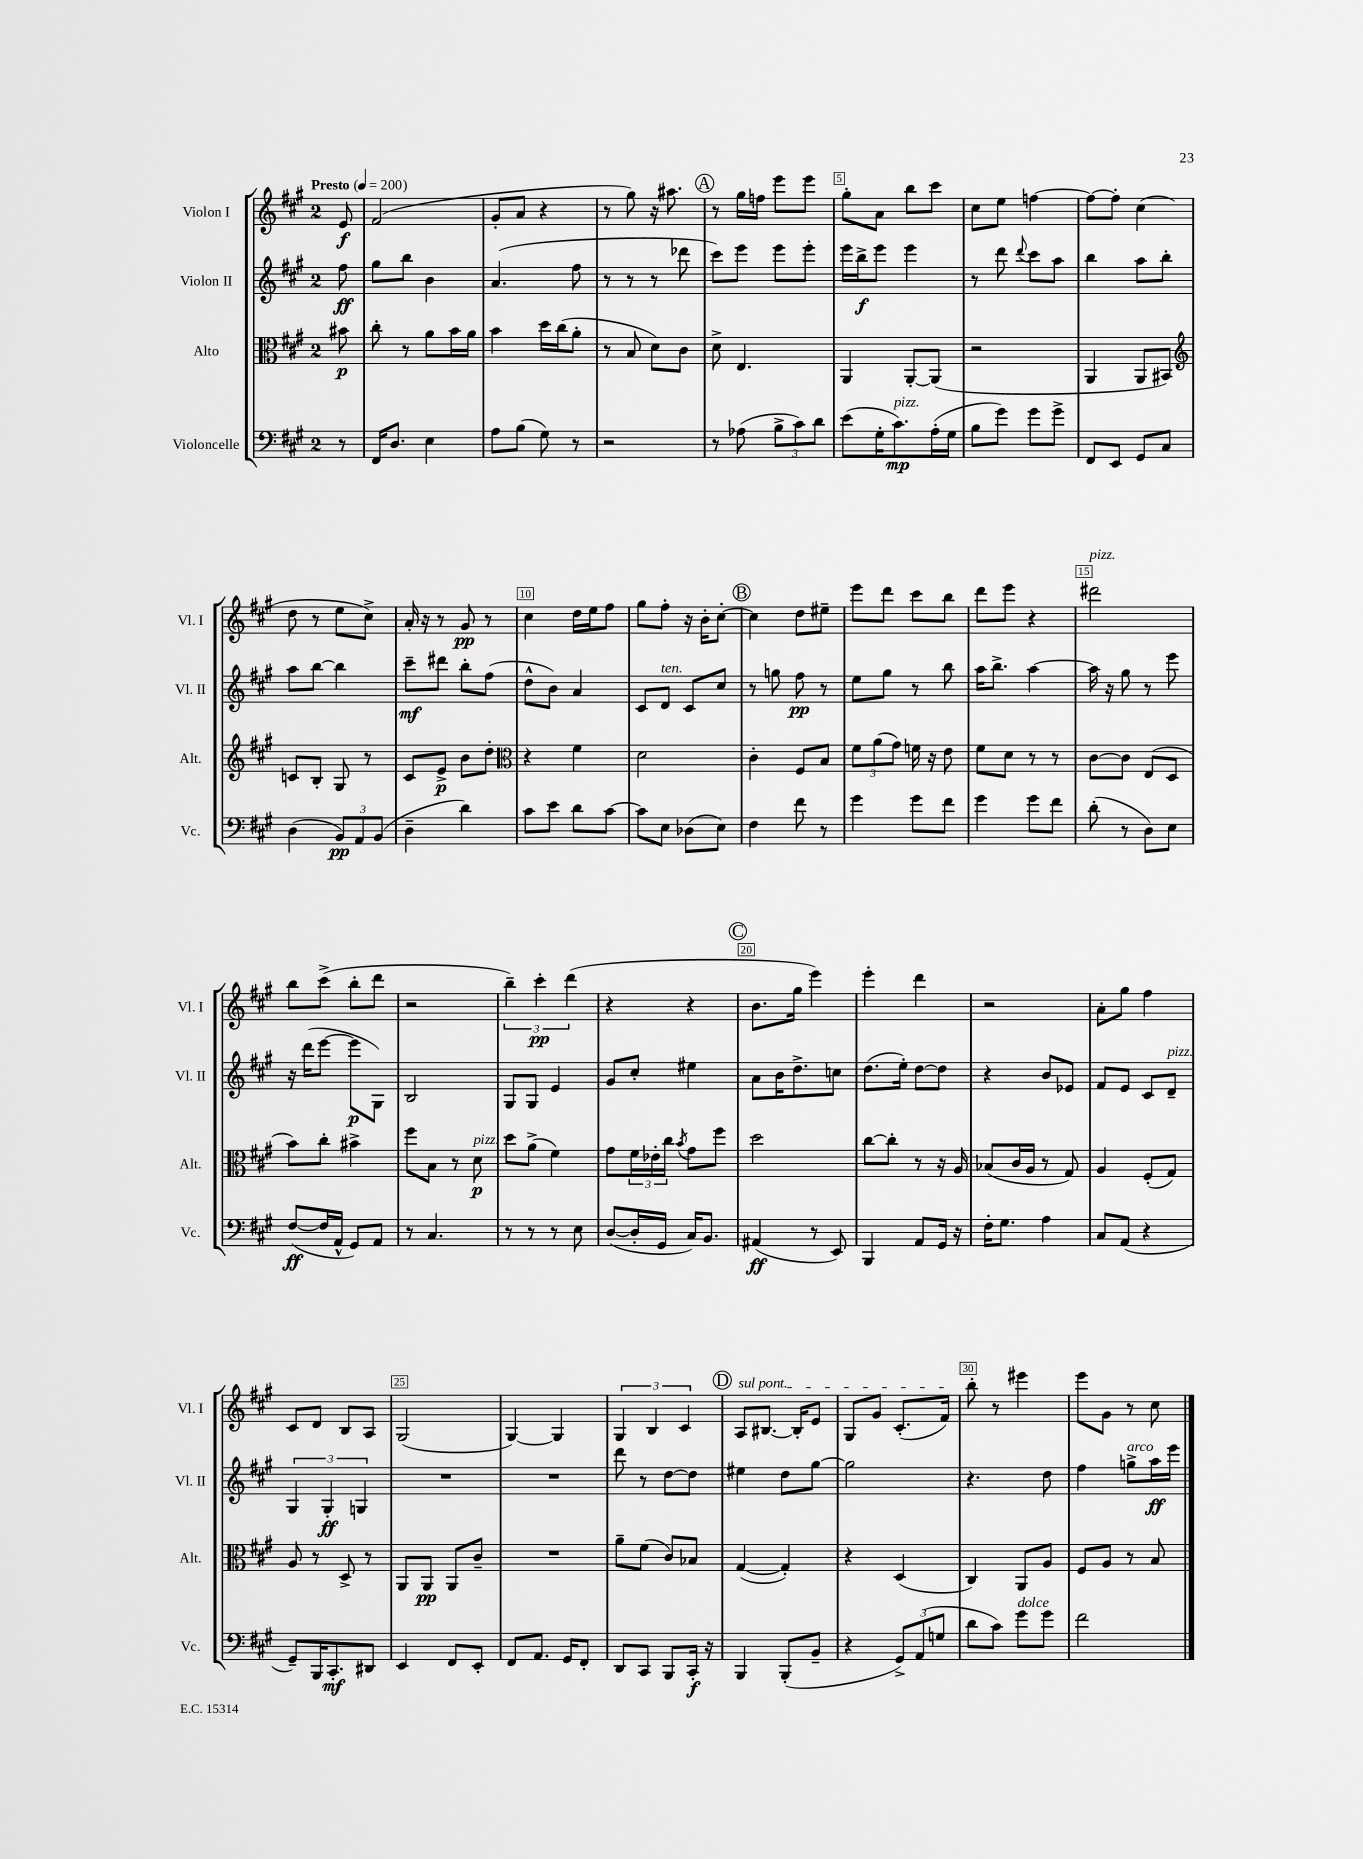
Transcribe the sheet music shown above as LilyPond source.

<<
\new StaffGroup <<
\new Staff = "s0" \with { instrumentName = "Violon I" shortInstrumentName = "Vl. I" } {
    \clef treble \key a \major \once \override Staff.TimeSignature.style = #'single-digit \time 2/4 \partial 8 \tempo "Presto" 4 = 200
    e'8\f |
    fis'2( |
    gis'8-. a'8 r4 |
    r8 gis''8) r16 ais''8. |
    \mark \markup { \circle "A" } r8 gis''16 f''16 e'''8 e'''8 |
    gis''8-. a'8 b''8 cis'''8 |
    cis''8 e''8 f''4~ |
    f''8~ f''8-. cis''4( |
    d''8 r8 e''8 cis''8->) |
    a'16-. r16 r8 gis'8\pp r8 |
    cis''4 d''16 e''16 fis''8 |
    gis''8 fis''8-. r16 b'16-. cis''8~-. |
    \mark \markup { \circle "B" } cis''4 d''8 eis''8-- |
    e'''8 d'''8 cis'''8 b''8 |
    d'''8 e'''8 r4 |
    dis'''2^\markup { \italic "pizz." } |
    b''8 cis'''8->( b''8-. d'''8 |
    r2 |
    \tuplet 3/2 { b''4--) cis'''4-.\pp d'''4( } |
    r4 r4 |
    \mark \markup { \circle "C" } b'8. gis''16 e'''4) |
    e'''4-. d'''4 |
    r2 |
    a'8-. gis''8 fis''4 |
    cis'8 d'8 b8 a8 |
    gis2( |
    gis4~) gis4 |
    \tuplet 3/2 { gis4 b4 cis'4 } |
    \mark \markup { \circle "D" } \once \override TextSpanner.bound-details.left.text = \markup { \italic "sul pont." } a8\startTextSpan bis8.~ bis16-. e'8 |
    gis8 gis'8 cis'8.-.( fis'16\stopTextSpan) |
    b''8-. r8 eis'''4 |
    e'''8 gis'8 r8 cis''8 \bar "|." |
}
\new Staff = "s1" \with { instrumentName = "Violon II" shortInstrumentName = "Vl. II" } {
    \clef treble \key a \major \once \override Staff.TimeSignature.style = #'single-digit \time 2/4 \partial 8
    fis''8\ff |
    gis''8 b''8 b'4 |
    a'4.( fis''8 |
    r8 r8 r8 des'''8 |
    \mark \markup { \circle "A" } cis'''8) e'''8 e'''8 e'''8-. |
    e'''16 b''16->\f e'''8 e'''4 |
    r8 d'''8 \appoggiatura { d'''8 } cis'''8 a''8 |
    b''4 a''8 b''8-. |
    a''8 b''8~ b''4 |
    cis'''8--\mf dis'''8 b''8-. fis''8( |
    d''8-^ b'8) a'4 |
    cis'8 d'8^\markup { \italic "ten." } cis'8 cis''8 |
    \mark \markup { \circle "B" } r8 g''8 fis''8\pp r8 |
    e''8 gis''8 r8 b''8 |
    a''16 b''8.-> a''4~ |
    a''16 r16 gis''8 r8 e'''8 |
    r16 d'''16( e'''8~ e'''8\p gis8) |
    b2 |
    gis8 gis8 e'4 |
    gis'8 cis''8-. eis''4 |
    \mark \markup { \circle "C" } a'8 b'16 d''8.-> c''8 |
    d''8.( e''16-.) d''8~ d''8 |
    r4 b'8 ees'8 |
    fis'8 e'8 cis'8 d'8--^\markup { \italic "pizz." } |
    \tuplet 3/2 { gis4 gis4-.\ff g4 } |
    R2 |
    R2 |
    d'''8 r8 d''8~ d''8 |
    \mark \markup { \circle "D" } eis''4 d''8 gis''8~ |
    gis''2 |
    r4. d''8 |
    fis''4 g''8->^\markup { \italic "arco" } a''16\ff e'''16 \bar "|." |
}
\new Staff = "s2" \with { instrumentName = "Alto" shortInstrumentName = "Alt." } {
    \clef alto \key a \major \once \override Staff.TimeSignature.style = #'single-digit \time 2/4 \partial 8
    bis'8\p |
    cis''8-. r8 a'8 b'16 a'16 |
    b'4 d''16 cis''16( a'8-. |
    r8 b8 d'8) cis'8 |
    \mark \markup { \circle "A" } d'8-> e4. |
    a,4 a,8~-. a,8( |
    r2 |
    a,4 a,8 bis,8) |
    \clef treble c'8 b8-. gis8 r8 |
    cis'8 e'8->\p b'8 d''8-. |
    \clef alto r4 fis'4 |
    d'2 |
    \mark \markup { \circle "B" } cis'4-. fis8 b8 |
    \tuplet 3/2 { fis'8 a'8( gis'8) } f'16 r16 e'8 |
    fis'8 d'8 r8 r8 |
    cis'8~ cis'8 e8( d8 |
    b'8) cis''8-. bis'4-> |
    fis''8 b8 r8 d'8\p^\markup { \italic "pizz." } |
    d''8 a'8->( fis'4) |
    gis'8 \tuplet 3/2 { fis'16 ees'16-. cis''16 } \acciaccatura { b'8 } gis'8 fis''8 |
    \mark \markup { \circle "C" } d''2 |
    cis''8~ cis''8-. r8 r16 a16 |
    bes8( cis'16 a16 r8 gis8) |
    a4 fis8-.( gis8) |
    a8 r8 d8-> r8 |
    a,8 a,8\pp a,8 cis'8-- |
    R2 |
    a'8-- fis'8( cis'8) bes8 |
    \mark \markup { \circle "D" } gis4~( gis4-.) |
    r4 d4( |
    cis4) a,8 a8 |
    fis8 a8 r8 b8 \bar "|." |
}
\new Staff = "s3" \with { instrumentName = "Violoncelle" shortInstrumentName = "Vc." } {
    \clef bass \key a \major \once \override Staff.TimeSignature.style = #'single-digit \time 2/4 \partial 8
    r8 |
    fis,16 d8. e4 |
    a8 b8( gis8) r8 |
    r2 |
    \mark \markup { \circle "A" } r8 aes8( \tuplet 3/2 { b8-> cis'8) d'8 } |
    e'8( gis16-. cis'8.\mp^\markup { \italic "pizz." }) a16-.( gis16 |
    b8 gis'8) gis'8 gis'8-> |
    fis,8 e,8 gis,8 cis8 |
    d4( \tuplet 3/2 { b,8\pp) a,8 b,8( } |
    d4-- d'4) |
    cis'8 e'8 d'8 cis'8~ |
    cis'8 e8 des8( e8) |
    \mark \markup { \circle "B" } fis4 fis'8 r8 |
    gis'4 gis'8 fis'8 |
    gis'4 gis'8 fis'8 |
    d'8-.( r8 d8) e8 |
    fis8~\ff( fis16 a,16-^ gis,8) a,8 |
    r8 cis4. |
    r8 r8 r8 e8 |
    d8~( d16-. gis,16 cis16) b,8. |
    \mark \markup { \circle "C" } ais,4\ff( r8 e,8) |
    b,,4 a,8 gis,16 r16 |
    fis16-. gis8. a4 |
    cis8 a,8( r4 |
    gis,8--) b,,16 cis,8.-.\mf dis,8 |
    e,4 fis,8 e,8-. |
    fis,8 a,8. gis,16 fis,8-. |
    d,8 cis,8 b,,8 cis,16-.\f r16 |
    \mark \markup { \circle "D" } b,,4 b,,8-.( b,8-- |
    r4 \tuplet 3/2 { gis,8->) a,8( g8 } |
    d'8 cis'8) gis'8^\markup { \italic "dolce" } gis'8 |
    fis'2 \bar "|." |
}
>>
>>
\layout { \context { \Score \override BarNumber.break-visibility = ##(#f #t #t) barNumberVisibility = #(every-nth-bar-number-visible 5) \override BarNumber.stencil = #(make-stencil-boxer 0.1 0.3 ly:text-interface::print) } }
